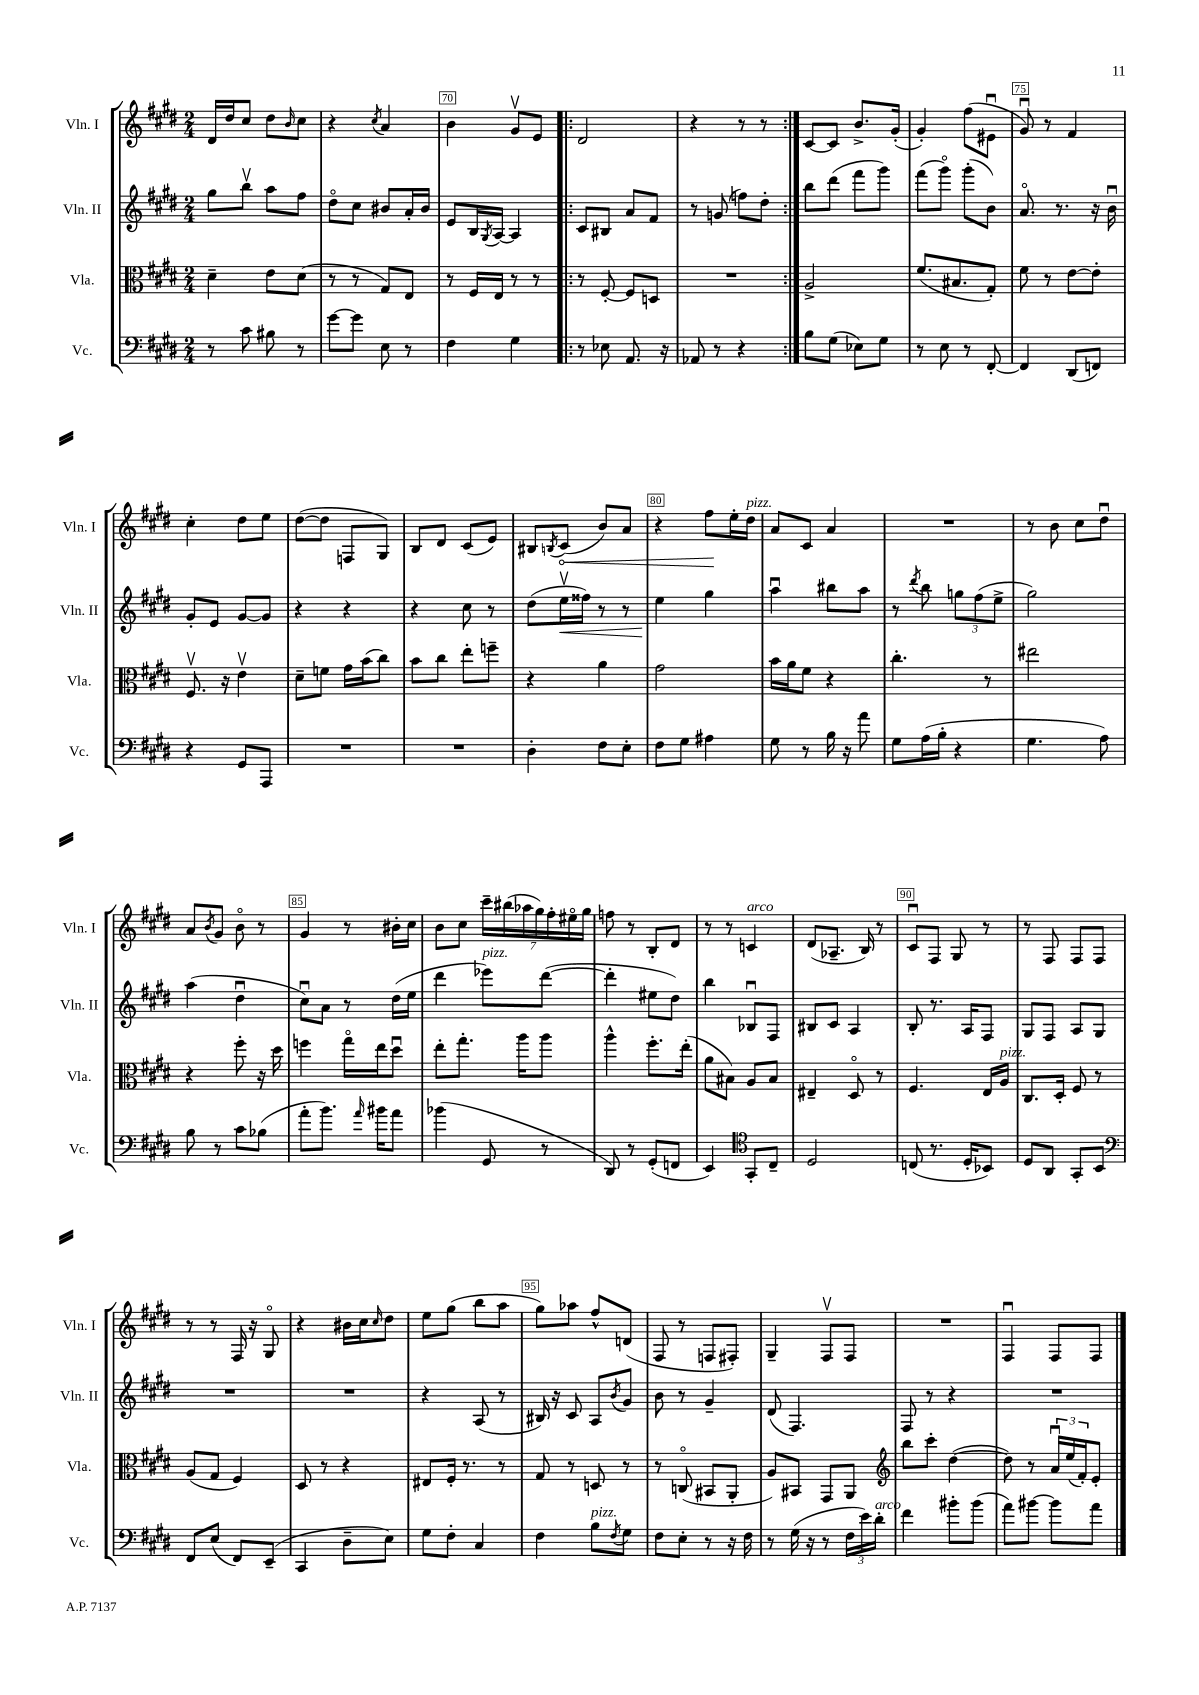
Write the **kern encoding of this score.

**kern	**kern	**kern	**kern
*staff4	*staff3	*staff2	*staff1
*clefF4	*clefC3	*clefG2	*clefG2
*k[f#c#g#d#]	*k[f#c#g#d#]	*k[f#c#g#d#]	*k[f#c#g#d#]
*M2/4	*M2/4	*M2/4	*M2/4
8r	4d#~	8gg#	16d#
.	.	.	16dd#
8c#	.	8bbv	8cc#
8B#	8e	8aa	8dd#
.	.	.	16qqb
8r	(8d#	8ff#	8cc#
=	=	=	=
[8g#	8r	8dd#o	4r
8g#]	8r	8cc#	.
.	.	.	8qcc#
8E	8G#)	8b#	4a
8r	8E	16a'	.
.	.	16b#	.
=	=	=	=
4F#	8r	8e	4b
.	16F#	16B	.
.	.	8qG#	.
.	16E	[16A	.
4G#	8r	4A]	8g#v
.	8r	.	8e
=!|:	=!|:	=!|:	=!|:
8r	8r	8c#	2d#
8E-	[8F#'	8B#	.
8.AA	8F#]	8a	.
.	8D	8f#	.
16r	.	.	.
=	=	=	=
8AA-	2r	8r	4r
8r	.	(8g	.
4r	.	8ff)	8r
.	.	8dd#'	8r
=:|!	=:|!	=:|!	=:|!
8B	2A^	8bb	[8c#
(8G#	.	(8ddd#	8c#]
8E-)	.	8fff#	8.b^
8G#	.	8ggg#)	.
.	.	.	(16g#'
=	=	=	=
8r	(8.f#	(8fff#	4g#')
8E	.	8ggg#o)	.
.	8.B#	.	.
8r	.	(8ggg#'	(8ff#
[8FF#'	8G#')	8b)	8e#u
=	=	=	=
4FF#]	8f#	8.ao	8g#u)
.	8r	.	8r
.	.	8.r	.
(8DD#	[8e	.	4f#
8FF)	8e']	16r	.
.	.	16bu	.
=	=	=	=
4r	8.F#v	8g#'	4cc#'
.	.	8e	.
.	16r	.	.
8GG#	4ev	[8g#	8dd#
8AAA	.	8g#]	8ee
=	=	=	=
2r	8d#~	4r	([8dd#
.	8f	.	8dd#]
.	16g#	4r	8F
.	(16b	.	.
.	8cc#)	.	8G#)
=	=	=	=
2r	8b	4r	8B
.	8cc#	.	8d#
.	8ee'	8cc#	(8c#
.	8ff~	8r	8e)
=	=	=	=
4D#'	4r	(8dd#	8B#
.	.	.	8qB
.	.	16eev	(8c#
.	.	16ff##)	.
8F#	4a	8r	8b)
8E'	.	8r	8a
=	=	=	=
8F#	2g#	4ee	4r
8G#	.	.	.
4A#	.	4gg#	8ff#
.	.	.	16ee'
.	.	.	16dd#
=	=	=	=
8G#	16b	4aau	8a
.	16a	.	.
8r	8f#	.	8c#
16B	4r	8bb#	4a
16r	.	.	.
8a	.	8aa	.
=	=	=	=
8G#	4.cc#'	8r	2r
.	.	8qddd#	.
(16A	.	8bb	.
16B'	.	.	.
4r	.	12gg	.
.	.	(12ff#	.
.	8r	.	.
.	.	12ee^	.
=	=	=	=
4.G#	2ee#	2gg#)	8r
.	.	.	8b
.	.	.	8cc#
8A)	.	.	8dd#u
=	=	=	=
8B	4r	(4aa	8a
.	.	.	8qb
8r	.	.	8g#
8c#	8ff#'	4dd#u	8bo
(8B-	16r	.	8r
.	16dd#	.	.
=	=	=	=
8a'	4ff	8cc#u)	4g#
8.b)	.	8a	.
.	16gg#o	8r	8r
16qqa	.	.	.
16b#	16ee	.	.
8a	8dd#u	(16dd#	16b#'
.	.	16ee	16cc#
=	=	=	=
(4b-	8ee'	4ddd#	8b
.	8.gg#'	.	8cc#
8GG#	.	8eee-)	28ccc#~
.	.	.	(28bb#
.	16aa	.	.
.	.	.	28aa-
.	.	.	28gg#)
8r	8aa	([8ddd#	.
.	.	.	28ff#'
.	.	.	28ee#o
.	.	.	28gg#
=	=	=	=
8DD#)	4aa^^	4ddd#']	8ff
8r	.	.	8r
(8GG#'	8.ff#'	8ee#	8B'
8FF	.	8dd#)	8d#
.	(16ee'	.	.
=	=	=	=
4EE)	8a	4bb	8r
.	8B#)	.	8r
*clefC4	*	*	*
8GG#'	8A	8B-u	4c
8C#~	8B#	8F#	.
=	=	=	=
2D#	4E#~	8B#	(8d#
.	.	8c#	8.A-~
.	8D#o	4A	.
.	.	.	16B)
.	8r	.	8r
=	=	=	=
(8C	4.F#	8B'	8c#u
8.r	.	8.r	8F#
.	.	.	8G#
16D#'	.	16A	.
8BB-)	16E	8F#	8r
.	16A	.	.
=	=	=	=
8D#	8.C#	8G#	8r
8AA	.	8F#	8F#
.	16D#'	.	.
8GG#'	8F#	8A	8F#
8BB	8r	8G#	8F#
=	=	=	=
*clefF4	*	*	*
8FF#	(8A	2r	8r
(8E	8G#	.	8r
8FF#)	4F#)	.	16F#
.	.	.	16r
(8EE~	.	.	8G#o
=	=	=	=
4CC#	8D#	2r	4r
.	8r	.	.
8D#~	4r	.	16b#
.	.	.	16cc#
.	.	.	16qqcc#
8E)	.	.	8dd#
=	=	=	=
8G#	8E#	4r	8ee
8F#'	16F#'	.	(8gg#
.	8.r	.	.
4C#	.	(8A	8bb
.	8r	8r	8aa
=	=	=	=
4F#	8G#	16B#)	8gg#)
.	.	16r	.
.	8r	8c#	8aa-
8B	8D	8A	8ff#^^
8qF#	.	8qb	.
8G#	8r	8g#	(8d
=	=	=	=
8F#	8r	8b	8F#
8E'	(8Co	8r	8r
8r	8BB#	4g#~	8F
16r	8AA'	.	8F#')
16F#	.	.	.
=	=	=	=
8r	8A)	(8d#	4G#~
(16G#	8BB#	4.F#)	.
16r	.	.	.
8r	8GG#	.	8F#v
24F#	8AA	.	8F#
24e)	.	.	.
24d#'	.	.	.
=	=	=	=
*	*clefG2	*	*
4f#	8bb	8F#	2r
.	8ccc#'	8r	.
8b#'	([4dd#	4r	.
(8b#	.	.	.
=	=	=	=
8a)	8dd#])	2r	4F#u
[8b#	8r	.	.
8b#]	24au	.	8F#
.	(24ee	.	.
.	24f#')	.	.
8a	8e'	.	8F#
==	==	==	==
*-	*-	*-	*-
